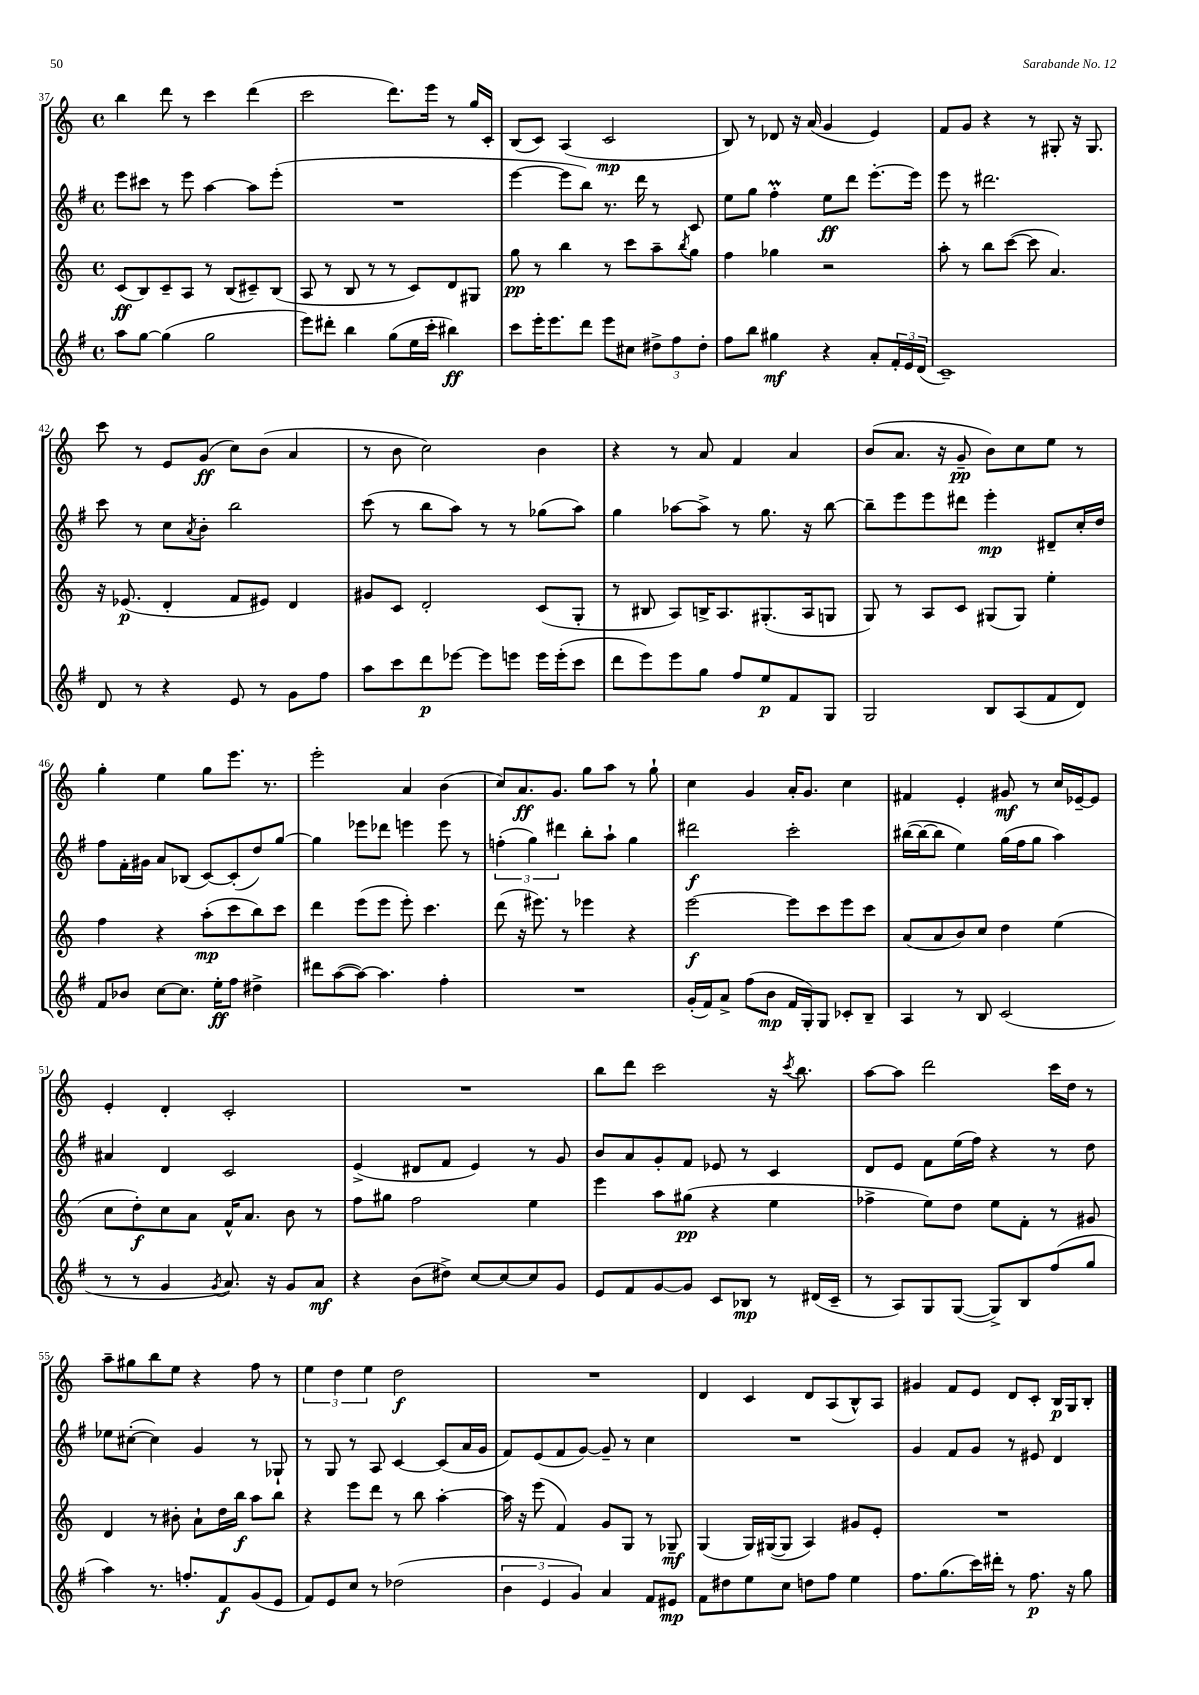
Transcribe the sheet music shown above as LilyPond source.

<<
\new StaffGroup <<
\new Staff = "s0" {
    \clef treble \key c \major \defaultTimeSignature \time 4/4
    b''4 d'''8 r8 c'''4 d'''4( |
    c'''2 d'''8.) e'''16 r8 g''16 c'16-. |
    b8( c'8) a4( c'2\mp |
    b8) r8 des'8 r16 a'16( g'4 e'4) |
    f'8 g'8 r4 r8 gis8-. r16 gis8. |
    c'''8 r8 e'8 g'8\ff( c''8) b'8( a'4 |
    r8 b'8 c''2) b'4 |
    r4 r8 a'8 f'4 a'4 |
    b'8( a'8. r16 g'8--\pp b'8) c''8 e''8 r8 |
    g''4-. e''4 g''8 e'''8. r8. |
    e'''2-. a'4 b'4( |
    c''8) a'8.\ff g'8. g''8 a''8 r8 g''8-! |
    c''4 g'4 a'16-. g'8. c''4 |
    fis'4 e'4-. gis'8\mf r8 c''16 ees'16~-- ees'8 |
    e'4-. d'4-. c'2-. |
    R1 |
    b''8 d'''8 c'''2 r16 \acciaccatura { c'''8 } b''8. |
    a''8~ a''8 d'''2 c'''16 d''16 r8 |
    a''8-- gis''8 b''8 e''8 r4 f''8 r8 |
    \tuplet 3/2 { e''4 d''4 e''4 } d''2\f |
    R1 |
    d'4 c'4 d'8 a8( b8-^) a8 |
    gis'4 f'8 e'8 d'8 c'8-. b16\p g16 b8-. \bar "|." |
}
\new Staff = "s1" {
    \clef treble \key g \major \defaultTimeSignature \time 4/4
    e'''8 cis'''8 r8 e'''8 a''4~ a''8 e'''8-.( |
    R1 |
    e'''4~ e'''8 b''8) r8. d'''16 r8 c'8 |
    e''8 g''8 fis''4-.\prall e''8\ff d'''8 e'''8.~-. e'''16 |
    e'''8 r8 dis'''2. |
    c'''8 r8 c''8 \acciaccatura { a'8 } b'8-. b''2 |
    c'''8( r8 b''8 a''8) r8 r8 ges''8( a''8) |
    g''4 aes''8~ aes''8-> r8 g''8. r16 b''8~ |
    b''8-- e'''8 e'''8 dis'''8 e'''4-.\mp dis'8-- c''16-. d''16 |
    fis''8 fis'16-. gis'16 a'8 bes8( c'8~) c'8-.( d''8) g''8~ |
    g''4 ees'''8 des'''8 e'''4 e'''8 r8 |
    \tuplet 3/2 { f''4-.( g''4) dis'''4 } b''8-. a''8-! g''4 |
    dis'''2\f c'''2-. |
    bis''16~( bis''16~ bis''8 e''4) g''16( fis''16 g''8 a''4) |
    ais'4 d'4 c'2 |
    e'4->( dis'8 fis'8 e'4) r8 g'8 |
    b'8 a'8 g'8-. fis'8 ees'8 r8 c'4 |
    d'8 e'8 fis'8 e''16( fis''16) r4 r8 d''8 |
    ees''8 cis''8~-.( cis''4) g'4 r8 ges8-! |
    r8 g8 r8 a8 c'4~ c'8( a'16 g'16 |
    fis'8) e'8( fis'8 g'8~) g'8-- r8 c''4 |
    R1 |
    g'4 fis'8 g'8 r8 eis'8 d'4 \bar "|." |
}
\new Staff = "s2" {
    \clef treble \key c \major \defaultTimeSignature \time 4/4
    c'8\ff( b8) c'8-- a8 r8 b8( cis'8--) b8( |
    a8 r8 b8 r8 r8 c'8) d'8 gis8 |
    g''8\pp r8 b''4 r8 c'''8 a''8-- \acciaccatura { b''8 } g''8 |
    f''4 ges''4 r2 |
    a''8-. r8 b''8 c'''8~( c'''8 a'4.) |
    r16 ees'8.\p( d'4-. f'8 eis'8) d'4 |
    gis'8 c'8 d'2-. c'8( g8-. |
    r8 bis8 a8) b16-> a8. gis8.-.( a16 g8 |
    g8) r8 a8 c'8 gis8( gis8) e''4-. |
    f''4 r4 a''8-.\mp( c'''8 b''8) c'''8 |
    d'''4 e'''8( e'''8 e'''8-.) c'''4. |
    d'''8( r16 eis'''8.) r8 ees'''4 r4 |
    e'''2~\f e'''8 c'''8 e'''8 c'''8 |
    a'8( a'8 b'8) c''8 d''4 e''4( |
    c''8 d''8-.\f) c''8 a'8 f'16-^ a'8. b'8 r8 |
    f''8 gis''8 f''2 e''4 |
    e'''4 a''8 gis''8\pp( r4 e''4 |
    fes''4-> e''8) d''8 e''8 f'8-. r8 gis'8 |
    d'4 r8 bis'8-. a'8-! d''16 b''16\f a''8 b''8 |
    r4 e'''8 d'''8 r8 b''8 a''4~-. |
    a''16 r16 e'''8( f'4) g'8 g8 r8 ges8--\mf |
    g4( g16) gis16~( gis8 a4) gis'8 e'8-. |
    R1 \bar "|." |
}
\new Staff = "s3" {
    \clef treble \key g \major \defaultTimeSignature \time 4/4
    a''8 g''8~ g''4( g''2 |
    e'''8) dis'''8-. b''4 g''8( e''16 c'''16-. bis''4\ff) |
    c'''8 e'''16-. e'''8. d'''8 e'''8 cis''8 \tuplet 3/2 { dis''8-> fis''8 dis''8-. } |
    fis''8 b''8 gis''4\mf r4 a'8-. \tuplet 3/2 { fis'16-. e'16 d'16( } |
    c'1--) |
    d'8 r8 r4 e'8 r8 g'8 fis''8 |
    a''8 c'''8 d'''8\p ees'''8~ ees'''8 e'''8 e'''16 e'''16-.( c'''8 |
    d'''8 e'''8) e'''8 g''8 fis''8 e''8\p fis'8 g8 |
    g2 b8 a8( fis'8 d'8) |
    fis'8 bes'8 c''8~ c''8. e''16-.\ff fis''8 dis''4-> |
    dis'''8 a''8~( a''8~) a''4. fis''4-. |
    R1 |
    g'16-.( fis'16) a'8-> fis''8( b'8\mp fis'16 g16-.) g8 ces'8-. b8-- |
    a4 r8 b8 c'2( |
    r8 r8 g'4 \acciaccatura { g'8 } a'8.) r16 g'8 a'8\mf |
    r4 b'8( dis''8->) c''8~ c''8~ c''8 g'8 |
    e'8 fis'8 g'8~ g'8 c'8 bes8\mp r8 dis'16( c'16-- |
    r8 a8) g8 g8~( g8->) b8 fis''8( g''8 |
    a''4) r8. f''8.-. fis'8\f g'8( e'8 |
    fis'8) e'8 c''8 r8 des''2( |
    \tuplet 3/2 { b'4 e'4 g'4) } a'4 fis'8 eis'8\mp |
    fis'8 dis''8 e''8 c''8 d''8 fis''8 e''4 |
    fis''8. g''8.( c'''16) dis'''16-. r8 fis''8.\p r16 g''8 \bar "|." |
}
>>
>>
\layout { \context { \Score currentBarNumber = #37 } }
